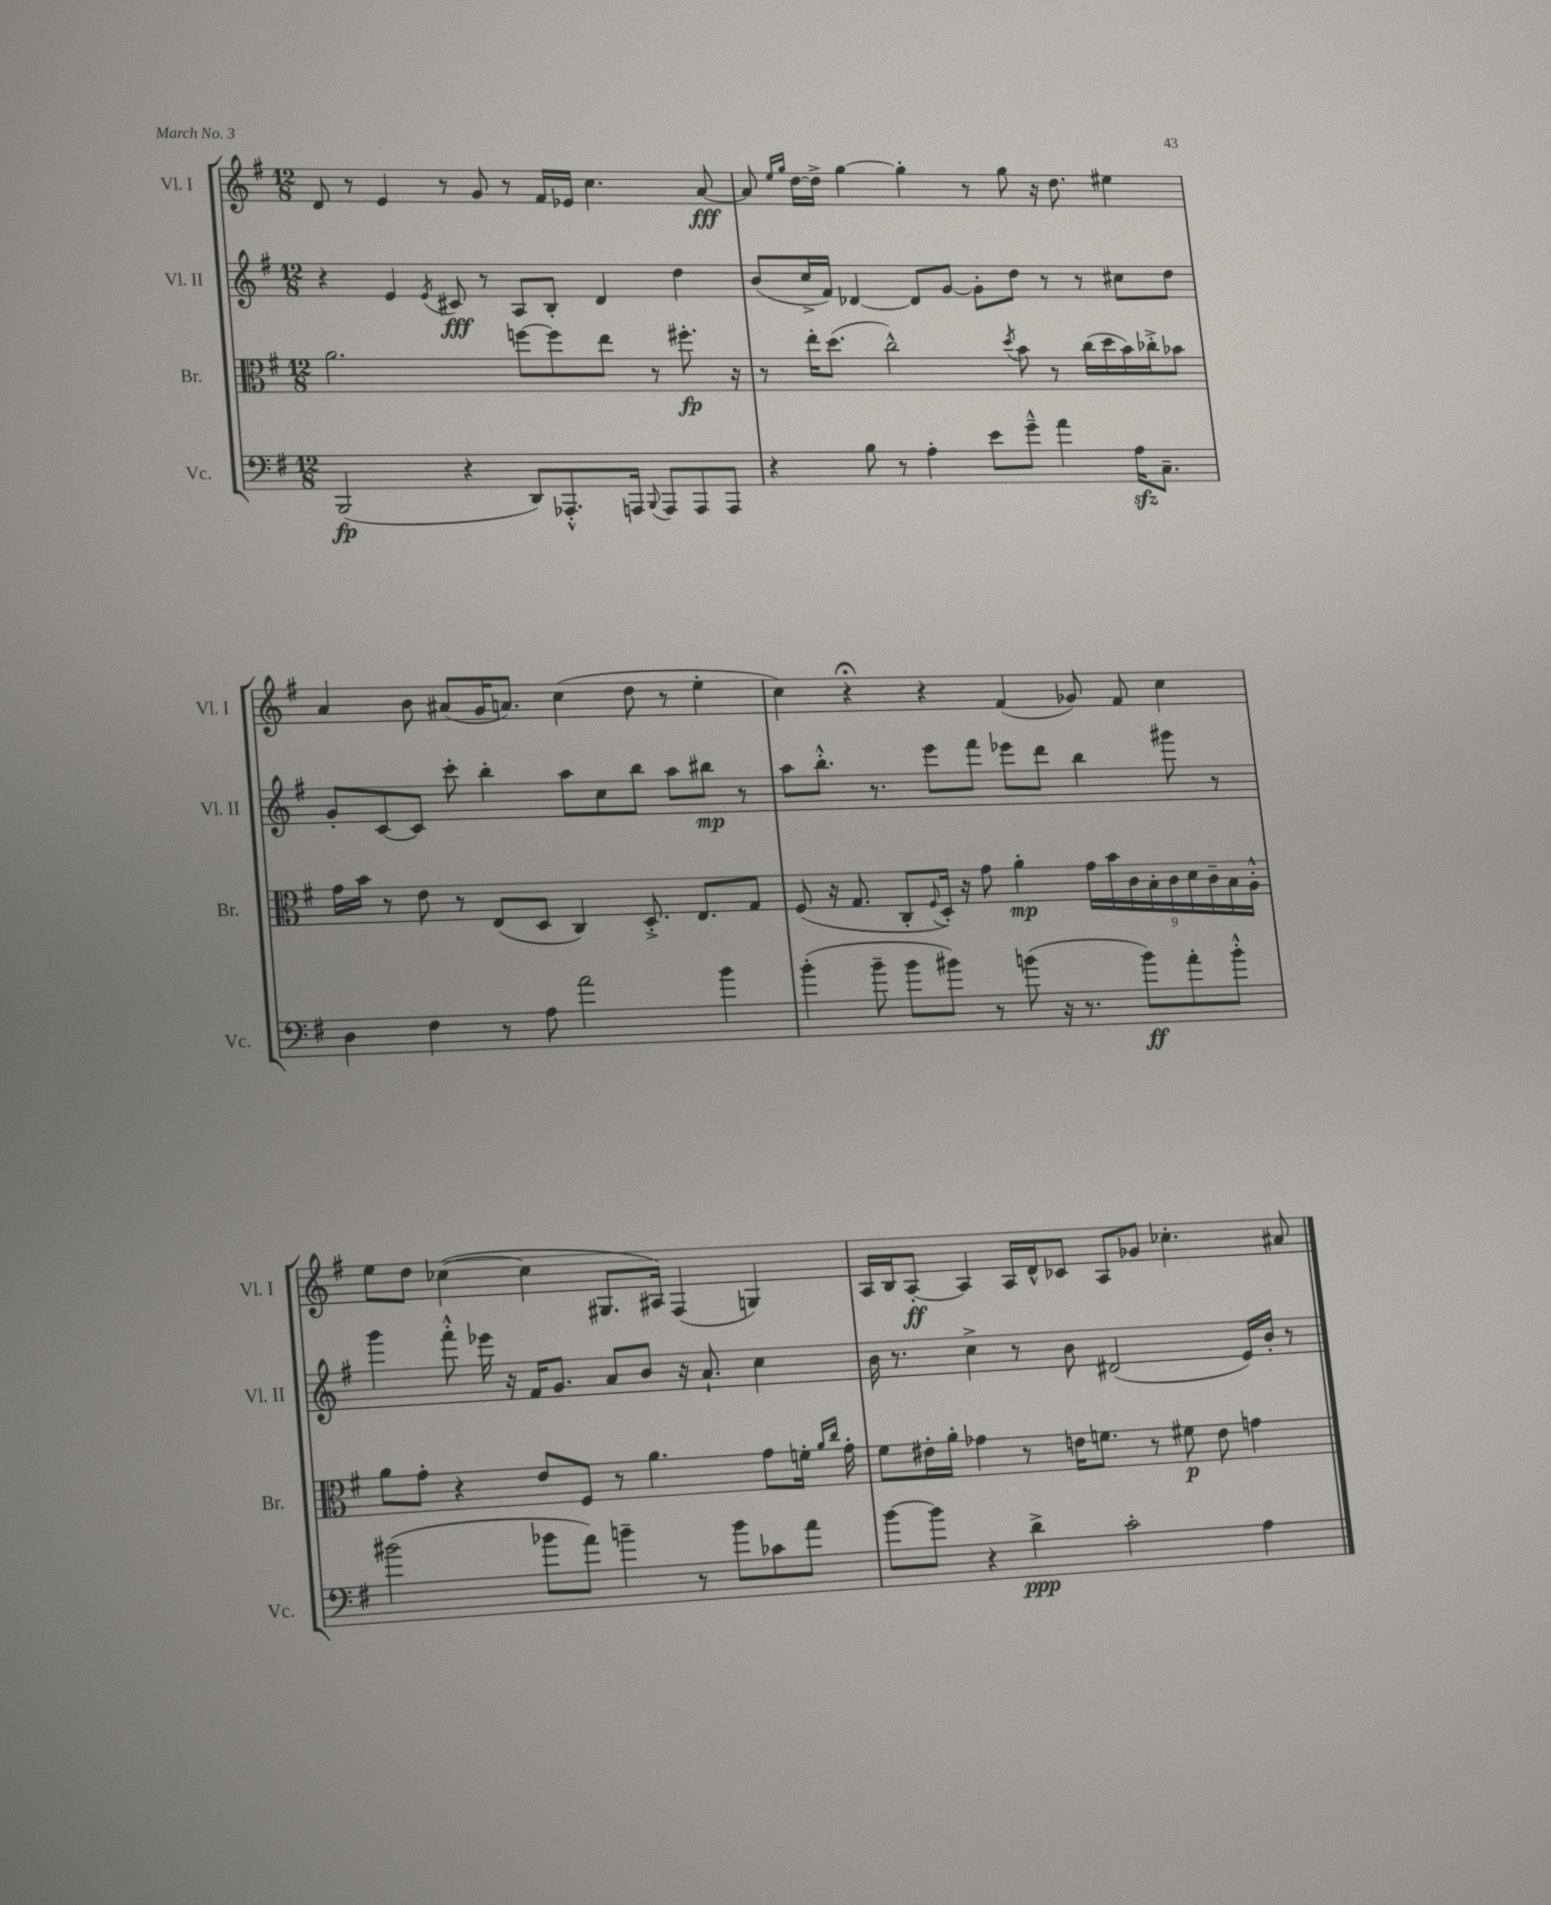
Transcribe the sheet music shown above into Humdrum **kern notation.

**kern	**kern	**kern	**kern
*staff4	*staff3	*staff2	*staff1
*clefF4	*clefC3	*clefG2	*clefG2
*k[f#]	*k[f#]	*k[f#]	*k[f#]
*M12/8	*M12/8	*M12/8	*M12/8
(2BBB/	2.a\	4r	8d/
.	.	.	8r
.	.	4e/	4e/
.	.	8qe/	.
4r	.	8c#/	8r
.	.	8r	8g/
8DD/L)	[8ff\L	8A/L	8r
8.AAA-'^^/	8ff\]	8B'/J	16f#/LL
.	.	.	16e-/JJ
.	8ee\J	4d/	4.cc\
16AAA/Jk	.	.	.
8qqBBB/	.	.	.
8AAA/L	8r	.	.
8AAA/	8.ff#'\	4dd\	.
8AAA/J	.	.	[8a/
.	16r	.	.
=	=	=	=
4r	8r	(8b/L	8a/]
.	.	.	16qqee/LL
.	.	.	16qqgg/JJ
.	16ee'\LK	16cc^/L	[16dd\LL
.	(8.dd\J	16f#/JJ)	16dd^\]JJ
8B\	.	[4d-/	[4gg\
8r	2cc^^\)	.	.
4A'\	.	8d-/]L	4gg'\]
.	.	[8g/J	.
8e\L	.	8g'\]L	8r
.	8qdd/	.	.
8g~^^\J	8b\	8dd\J	8gg\
4a\	8r	8r	16r
.	.	.	8.dd\
.	(16cc\LL	8r	.
.	16dd\	.	.
16A\LK	16b\)	8cc#\L	4ee#\
8.C~\J	16cc-'^\J	.	.
.	8b-\J	8dd\J	.
=	=	=	=
4D\	16g\LL	8g'/L	4a/
.	16b\JJ	.	.
.	8r	[8c/	.
4F#\	8e\	8c/]J	8b\
.	8r	8ccc'\	(8a#/L
8r	(8E/L	4bb'\	16g/K
.	.	.	8.a/J)
8A\	8D/J	.	.
2a\	4C/)	8aa\L	(4cc\
.	.	8cc\	.
.	8.D'^/	8bb\J	8dd\
.	.	8aa\L	8r
.	8.E/L	.	.
4b\	.	8bb#\J	4ee'\
.	8G/J	8r	.
=	=	=	=
(4b'\	(8F#/	8aa\L	4cc\)
.	16r	8.bb'^^\J	.
.	8.G/	.	.
8b~\	.	.	4r;
.	.	8.r	.
8b\L	8C'/L	.	.
.	8qqF#/	.	.
8b#\J)	16D'/Jk)	8eee\L	4r
.	16r	.	.
8r	8g\	8fff#\J	.
(8b\	4a'\	8eee-\L	(4f#/
16r	.	8ddd\J	.
8.r	.	.	.
.	18g\LL	4bb\	8g-/)
.	18b\	.	.
.	18c\	.	.
8b\L)	.	.	8f#/
.	18B'\	.	.
.	18c\	.	.
8a'\	.	8ggg#\	4cc\
.	18d\	.	.
.	18c~\	.	.
8b'^^\J	.	8r	.
.	18B\	.	.
.	18A'^^\JJ	.	.
=	=	=	=
(2b#\	8a\L	4ggg\	8ee\L
.	8g'\J	.	8dd\J
.	4r	8fff#'^^\	([4cc-\
.	.	16eee-\	.
.	.	16r	.
8b-\L	8e/L	16f#/LK	4cc-\]
.	.	8.g/J	.
8a\J)	8F#/J	.	.
4b~\	8r	8a/L	8.G#/L
.	4.a\	8b/J	.
.	.	.	16A#/Jk)
8r	.	16r	(4F#/
.	.	8.a`/	.
8b\L	.	.	.
8c-\	8g\L	4cc\	4G/)
8a\J	16f'\Jk	.	.
.	16qqa/LL	.	.
.	16qqcc/JJ	.	.
.	16g'\	.	.
=	=	=	=
[8b\L	8f#\L	16b\	16A/LL
.	.	8.r	16B/J
8b\]J	16e#'\L	.	[8A'/J
.	16a'\JJ	.	.
4r	4g-\	4cc^\	4A/]
4d^\	8r	8r	16A/LL
.	.	.	16d^^/J
.	16e\LK	8b\	8c-/J
.	8.f\J	.	.
2c'\	.	(2d#/	8A/L
.	8r	.	8g-/J
.	8f#\	.	4.cc-'\
.	8e\	.	.
4A\	4g\	16e/LL)	.
.	.	16b'/JJ	.
.	.	8r	8a#/
==	==	==	==
*-	*-	*-	*-
